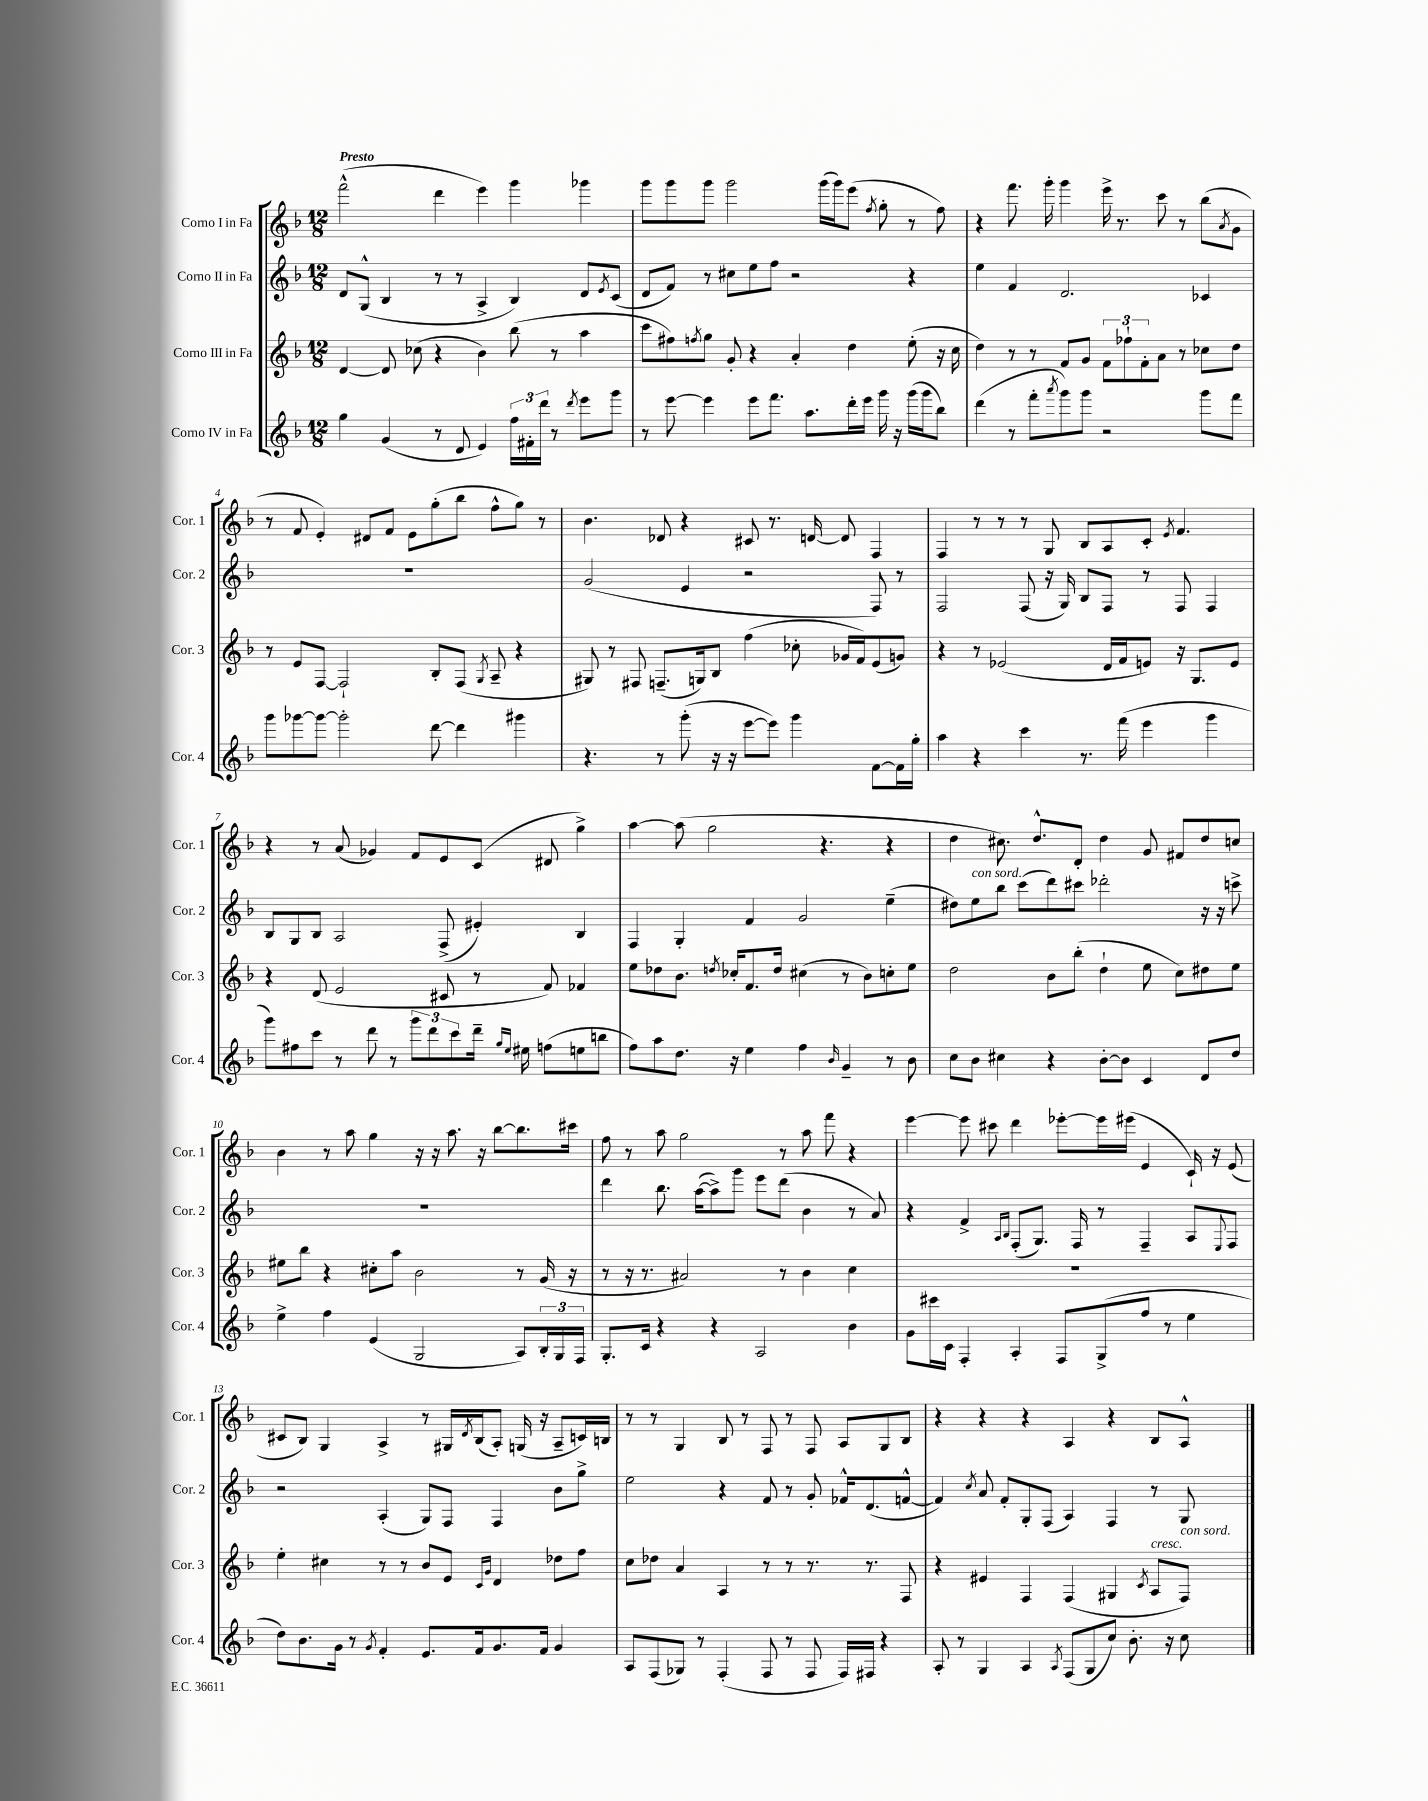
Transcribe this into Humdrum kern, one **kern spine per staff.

**kern	**kern	**kern	**kern
*part4	*part3	*part2	*part1
*staff4	*staff3	*staff2	*staff1
*I"Corno IV in Fa	*I"Corno III in Fa	*I"Corno II in Fa	*I"Corno I in Fa
*I'Cor. 4	*I'Cor. 3	*I'Cor. 2	*I'Cor. 1
*clefG2	*clefG2	*clefG2	*clefG2
*k[b-]	*k[b-]	*k[b-]	*k[b-]
*M12/8	*M12/8	*M12/8	*M12/8
=1	=1	=1	=1
!	!	!	!LO:TX:a:B:t=Presto
4gg\	[4d/	8d/L	(2fff^^\
.	.	(8G^^/J	.
(4g/	8d/]	4B-/	.
.	(8cc-X\	.	.
8r	4r	8r	4ddd\
8d/	.	8r	.
4e/)	4b-\)	4A^/	4eee\)
24ff\LL	(8bb-\	4B-/)	4ggg\
24f#X'\	.	.	.
24ddd\JJ	.	.	.
8r	8r	.	.
8qddd/	.	.	.
8eee\L	4aa\	8d/L	4ggg-X\
.	.	8qe/	.
8ggg\J	.	(8c/J	.
=2	=2	=2	=2
8r	8ccc\L	8d/L	8ggg\L
[8eee\	8ff#X\)	8f/J)	8ggg\
.	8qffn/	.	.
4eee\]	8gg\J	8r	8ggg\J
.	8g'/	8cc#X\L	2ggg\
8eee\L	4r	8ee\	.
8.fff\J	.	8ff\J	.
.	4a'/	2r	.
8.aa\L	.	.	.
.	.	.	(16ggg\LL
.	.	.	16ggg\J)
16ddd'\L	4dd\	.	(8eee\J
16eee\JJ	.	.	.
.	.	.	8qff/
16ggg\	.	.	8gg'\
16r	.	.	.
(16ggg\LL	(8ee'\	4r	8r
16ggg\J	.	.	.
8bb-\J)	16r	.	8ff\)
.	16cc\	.	.
=3	=3	=3	=3
(4ddd\	4dd\)	4ee\	4r
8r	8r	4f/	8.fff\
8fff'\L	8r	.	.
.	.	.	16ggg'\
8qaaa/	.	.	.
8ggg\)	8f/L	2.d/	4ggg\
8ggg\J	8g/J	.	.
2r	12f\L	.	16eee^\
.	.	.	8.r
.	12ff-X`\	.	.
.	12f'\	.	.
.	8a\J	.	8ccc\
.	8r	.	8r
8ggg\L	8cc-X\L	4c-X/	(8bb-\L
.	.	.	8qa/
8fff\J	8dd\J	.	8g\J
!!LO:LB:g=z
=4	=4	=4	=4
8ggg\L	8r	1.r	8r
[8ggg-X\	8e/L	.	8f/
8ggg-\J_	[8F/J	.	4e'/)
2ggg-'\]	2F`/]	.	.
.	.	.	8d#X/L
.	.	.	8f/J
.	.	.	8e\L
[8ddd\	8B-'/L	.	(8gg'\
4ddd\]	(8F/J	.	8bb-\J
.	8qG/	.	.
.	8A~/	.	8ff^^\L
4ggg#X\	4r	.	8gg\J)
.	.	.	8r
=5	=5	=5	=5
4.r	8G#X/)	(2g/	4.b-\
.	8r	.	.
.	8F#X/	.	.
8r	(8.Fn~/L	.	8d-X/
(8ggg'\	.	4e/	4r
.	16Gn/k)	.	.
16r	8B-/J	.	.
16r	.	.	.
[8eee\L	(4ff\	2r	8c#X/
8eee\J])	.	.	8.r
4ggg\	8cc-X'\	.	.
.	.	.	[16dn/
.	16g-X/LL	.	8d/]
.	16f/J)	.	.
[8f\L	(8e/	8F/)	4F/
16f\L]	8gn/J)	8r	.
16gg'\JJ	.	.	.
=6	=6	=6	=6
4aa\	4r	2F/	4F/
4r	8r	.	8r
.	(2e-X/	.	8r
4ccc\	.	(8F/	8r
.	.	16r	8G/
.	.	16G/)	.
8.r	.	8B-/L	8B-/L
.	16d/LL	8F/J	8A/
(16fff\	16f/J	.	.
4eee\	8en/J)	8r	8c'/J
.	.	.	8qe/
.	16r	8F/	4.f/
.	8.G/L	.	.
4ggg\	.	4F/	.
.	8e/J	.	.
!!LO:LB:g=z
=7	=7	=7	=7
8ggg\L)	4r	8B-/L	4r
8ff#X\	.	8G/	.
8ccc\J	(8d/	8B-/J	8r
8r	2e/	2A/	(8a/
8ddd\	.	.	4g-X/)
8r	.	.	.
12ggg\L	.	.	8f/L
12ddd\	.	.	.
.	8c#X/	(8F^/	8e/
12ccc\	.	.	.
16ddd~\Jk	8r	4e#X'/)	(8c/J
16qqgg/LL	.	.	.
16qqee/JJ	.	.	.
16ee#X\	.	.	.
(8ffn\L	8f/)	.	8d#X/
8een\	4f-X/	4B-/	4gg^\)
8bbn\J	.	.	.
=8	=8	=8	=8
8ff\L)	8ee\L	4F/	[4aa\
8aa\	8dd-X\	.	.
8.dd\J	8.b-\J	4G'/	(8aa\]
.	.	.	2gg\
.	8qddn/	.	.
16r	16cc-X'/KL	.	.
4ee\	8.f/	4f/	.
.	16dd/Jk	.	.
4ff\	(4cc#X\	2g/	.
.	.	.	4.r
16qqb-/	.	.	.
4g~/	8r	.	.
.	8b-\L)	.	.
8r	8ccn'\	(4ee~\	4r
8b-\	8ee\J	.	.
=9	=9	=9	=9
8cc\L	2dd\	8dd#X\L)	4dd\
!	!	!LO:TX:a:i:t=con sord.	!
8b-\J	.	8ee\	.
4cc#X\	.	8bb-\J	8.cc#X\)
.	.	(8ccc\L	.
.	.	.	8.dd^^/L
4r	8b-\L	8ddd\)	.
.	(8bb-'\J	8ccc#X\J	8d'/J
[8b-'\L	4dd`\	2ddd-X'\	4dd\
8b-\J]	.	.	.
4c/	8ee\	.	8g/
.	8cc\L)	.	8f#X/L
8d/L	8dd#X\	16r	8dd/
.	.	16r	.
8dd/J	8ee\J	8cccn^\	8ccn/J
!!LO:LB:g=z
=10	=10	=10	=10
4ee^\	8ee#X\L	1.r	4b-\
.	8bb-\J	.	.
4ff\	4r	.	8r
.	.	.	8aa\
(4e/	8cc#X'\L	.	4gg\
.	8aa\J	.	.
2G/	2b-\	.	16r
.	.	.	16r
.	.	.	8.aa\
.	.	.	16r
.	.	.	[8bb-\L
8A/L)	8r	.	8.bb-\]
24B-'/L	(16g/	.	.
24G/	.	.	.
.	16r	.	16ccc#X\Jk
24F/JJ	.	.	.
=11	=11	=11	=11
8.G'/L	8r	4ddd\	8ff\
.	16r	.	8r
16c/Jk	8.r	.	.
4r	.	8.bb-\	8aa\
.	2a#X/)	.	2gg\
.	.	([16aa\KL	.
4r	.	8aa^\])	.
.	.	8ggg\J	.
2A/	.	8eee\L	.
.	8r	(8ddd\J	8r
.	4b-\	4b-\	8aa\
.	.	.	8fff\
4b-\	4cc\	8r	4r
.	.	8a/)	.
=12	=12	=12	=12
8g\L	1.r	4r	[4eee\
16ccc#X\L	.	.	.
16c\JJ	.	.	.
4F'/	.	4f^/	8eee\]
.	.	.	8ccc#X\
.	.	16qqA/LL	.
.	.	16qqB-/JJ	.
4A'/	.	(8F'/L	4ddd\
.	.	8.G/J)	.
8F/L	.	.	[8eee-X'\L
.	.	16F/	.
(8G^/	.	8r	16eee-\L]
.	.	.	(16eee#X\JJ
8ff/J	.	4F~/	4e/
8r	.	.	.
4ee\	.	8A/L	16c`/)
.	.	.	16r
.	.	8qqE/	.
.	.	8F/J	(8e/
!!LO:LB:g=z
=13	=13	=13	=13
8dd\L)	4ee'\	2r	8c#X/L
8.b-\	.	.	8B-/J)
.	4cc#X\	.	4G/
16g\Jk	.	.	.
8r	.	.	.
8qg/	.	.	.
4f'/	8r	(4A'/	4A^/
.	8r	.	.
8.e/L	8b-/L	8G/L)	8r
.	8e/J	8F/J	16G#X/LL
.	.	.	8qd/
16f/k	.	.	(16B-/J
.	16qqc/LL	.	.
.	16qqg/JJ	.	.
8.g/	4d/	4F/	8A'/J)
.	.	.	(16Gn/
16f/Jk	.	.	16r
4g/	8dd-X\L	8b-\L	8A~/L
.	8ff\J	8gg^\J	16cn/L)
.	.	.	16Bn/JJ
=14	=14	=14	=14
8A/L	8cc\L	2ee\	8r
(8F/	8dd-X\J	.	8r
8G-X/J)	4a/	.	4G/
8r	.	.	.
(4F'/	4A/	4r	8B-/
.	.	.	8r
8F/	8r	8f/	8F/
8r	8r	8r	8r
8F/	8.r	8g'/	8F/
16F/LL)	.	16f-X^^/KL	8A/L
16F#X/JJ	8.r	(8.d/	.
4r	.	.	8G/
.	8F/	[8fn^^/J	8B-/J
=15	=15	=15	=15
8A'/	4r	4f/])	4r
8r	.	.	.
.	.	8qcc/	.
4G/	4e#X/	8a/	4r
.	.	8f'/L	.
4A/	4F/	8G'/	4r
.	.	(8F/J	.
8qA/	.	.	.
(8F/L	(4F/	4A/)	4A/
8G/	.	.	.
8cc/J)	4G#X/	4F/	4r
8.b-'\	.	.	.
.	8qc/	.	.
!	!LO:TX:a:i:t=cresc.	!	!
.	8A/L	8r	8B-/L
16r	.	.	.
!	!LO:TX:a:i:t=con sord.	!	!
8cc\	8F/J)	8G/	8A^^/J
==	==	==	==
*-	*-	*-	*-
